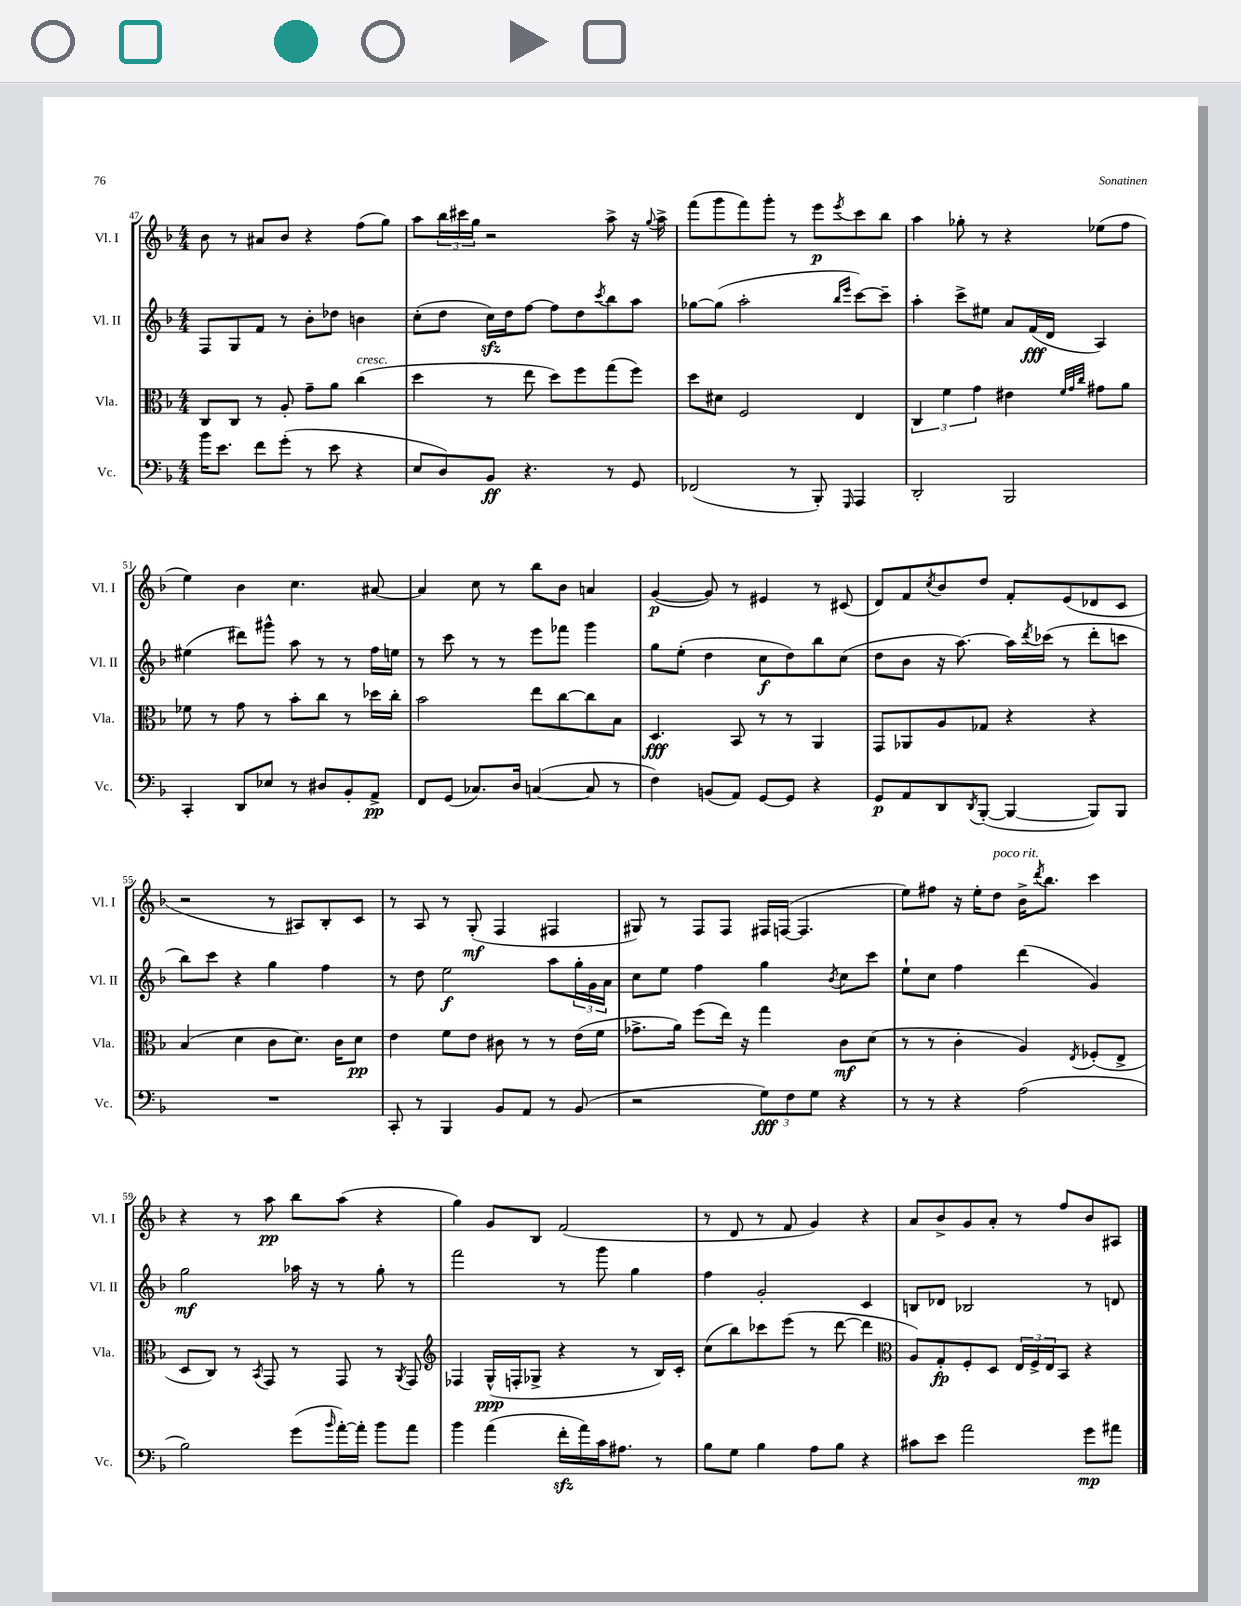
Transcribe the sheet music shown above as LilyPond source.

<<
\new StaffGroup <<
\new Staff = "s0" \with { instrumentName = "Vl. I" shortInstrumentName = "Vl. I" } {
    \clef treble \key f \major \numericTimeSignature \time 4/4
    bes'8 r8 ais'8 bes'8 r4 f''8( g''8) |
    a''8 \tuplet 3/2 { bes''16 cis'''16 g''16 } r2 a''8-> r16 \appoggiatura { g''8 } a''16-> |
    f'''8( g'''8 f'''8) g'''8-. r8 e'''8\p \acciaccatura { e'''8 } c'''8 bes''8 |
    a''4 ges''8-. r8 r4 ees''8( f''8 |
    e''4) bes'4 c''4. ais'8~ |
    ais'4 c''8 r8 bes''8 bes'8 a'4 |
    g'4~\p( g'8) r8 eis'4 r8 cis'8( |
    d'8) f'8 \acciaccatura { c''8 } bes'8 d''8 f'8-. e'8( des'8 c'8 |
    r2 r8 ais8) bes8-. c'8 |
    r8 a8 r8 g8-.\mf( f4 fis4 |
    gis8) r8 f8 f8 fis16 f16~( f4. |
    e''8) fis''8 r16 e''16-. d''8^\markup { \italic "poco rit." } bes'16-> \acciaccatura { d'''8 } bes''8. c'''4 |
    r4 r8 a''8\pp bes''8 a''8( r4 |
    g''4) g'8 bes8 f'2( |
    r8 d'8 r8 f'8 g'4) r4 |
    a'8 bes'8-> g'8 a'8-. r8 f''8 bes'8 ais8 \bar "|." |
}
\new Staff = "s1" \with { instrumentName = "Vl. II" shortInstrumentName = "Vl. II" } {
    \clef treble \key f \major \numericTimeSignature \time 4/4
    f8 g8 f'8 r8 bes'8-. des''8 b'4 |
    c''8-.( d''8 c''16\sfz) d''16 f''8~ f''8 d''8 \acciaccatura { c'''8 } bes''8 a''8 |
    ges''8~ ges''8( a''2-. \grace { bes''16 e'''16 } c'''8~) c'''8-- |
    a''4-. c'''8-> eis''8 a'8 f'16\fff( d'16 a4) |
    eis''4( dis'''8) gis'''8-^ a''8 r8 r8 f''16 e''16 |
    r8 c'''8 r8 r8 e'''8 fes'''8 g'''4 |
    g''8 e''8-.( d''4 c''8\f d''8) bes''8 c''8( |
    d''8 bes'8 r16 a''8.~) a''16 \acciaccatura { d'''8 } ces'''16( r8 d'''8-. c'''8 |
    bes''8) c'''8 r4 g''4 f''4 |
    r8 d''8 e''2\f a''8 \tuplet 3/2 { g''16-. g'16 a'16 } |
    c''8 e''8 f''4 g''4 \acciaccatura { bes'8 } c''8 c'''8 |
    e''8-! c''8 f''4 d'''4( g'4) |
    g''2\mf aes''16 r16 r8 g''8-. r8 |
    f'''2 r8 g'''8 g''4 |
    f''4 g'2-. c'4 |
    b8 des'8 bes2 r8 d'8 \bar "|." |
}
\new Staff = "s2" \with { instrumentName = "Vla." shortInstrumentName = "Vla." } {
    \clef alto \key f \major \numericTimeSignature \time 4/4
    c8 c8 r8 a8-. g'8-- a'8 c''4^\markup { \italic "cresc." }( |
    d''4 r8 e''8 d''8) f''8 g''8( f''8) |
    d''8 dis'8 f2 e4 |
    \tuplet 3/2 { c4 f'4 g'4 } eis'4 \grace { f'32 g'32 c''32 } gis'8 a'8 |
    fes'8 r8 g'8 r8 bes'8-. c''8 r8 des''16 c''16-. |
    bes'2 e''8 c''8~ c''8 bes8 |
    d4.\fff bes,8 r8 r8 a,4 |
    g,8 aes,8 a8 ges8 r4 r4 |
    bes4( d'4 c'8 d'8.) c'16 d'8\pp |
    e'4 f'8 e'8 cis'8 r8 r8 e'16( f'16 |
    ges'8.-> a'16) f''8( e''16) r16 g''4 c'8\mf d'8( |
    r8 r8 c'4-. a4) \acciaccatura { e8 } fes8-.( e8-> |
    d8 c8) r8 \acciaccatura { bes,8 } g,8 r8 g,8 r8 \acciaccatura { a,8 } g,8 |
    \clef treble fes4 g16-^\ppp( f16-. ges8-> r4 r8 bes16) c'16-. |
    c''8( bes''8) ces'''8 e'''8( r8 d'''8~ d'''4 |
    \clef alto a8) g8-.\fp f8-. d8 \tuplet 3/2 { e16 f16-> e16 } bes,8 r4 \bar "|." |
}
\new Staff = "s3" \with { instrumentName = "Vc." shortInstrumentName = "Vc." } {
    \clef bass \key f \major \numericTimeSignature \time 4/4
    bes'16 e'8. f'8 g'8-.( r8 e'8 r4 |
    e8 d8) bes,8\ff r4. r8 g,8 |
    fes,2( r8 bes,,8-.) \grace { g,,16 } a,,4 |
    d,2-. bes,,2 |
    c,4-. d,8 ees8 r8 dis8 bes,8-. a,8->\pp |
    f,8 g,8( ces8.) d16 c4~( c8 r8 |
    f4) b,8( a,8) g,8~ g,8 r4 |
    g,8\p a,8 d,8 \acciaccatura { d,8 } bes,,8~-.( bes,,4~ bes,,8) bes,,8 |
    R1 |
    c,8-. r8 bes,,4 bes,8 a,8 r8 bes,8( |
    r2 \tuplet 3/2 { g8\fff) f8 g8 } r4 |
    r8 r8 r4 a2( |
    bes2) g'8( \grace { bes'16 } a'16~-.) a'16-. bes'8 a'8 |
    bes'4 a'4( f'16-.\sfz a'16) c'16 ais8. r8 |
    bes8 g8 bes4 a8 bes8 r4 |
    cis'8 e'8 a'2 g'8\mp ais'8 \bar "|." |
}
>>
>>
\layout { \context { \Score currentBarNumber = #47 } }
